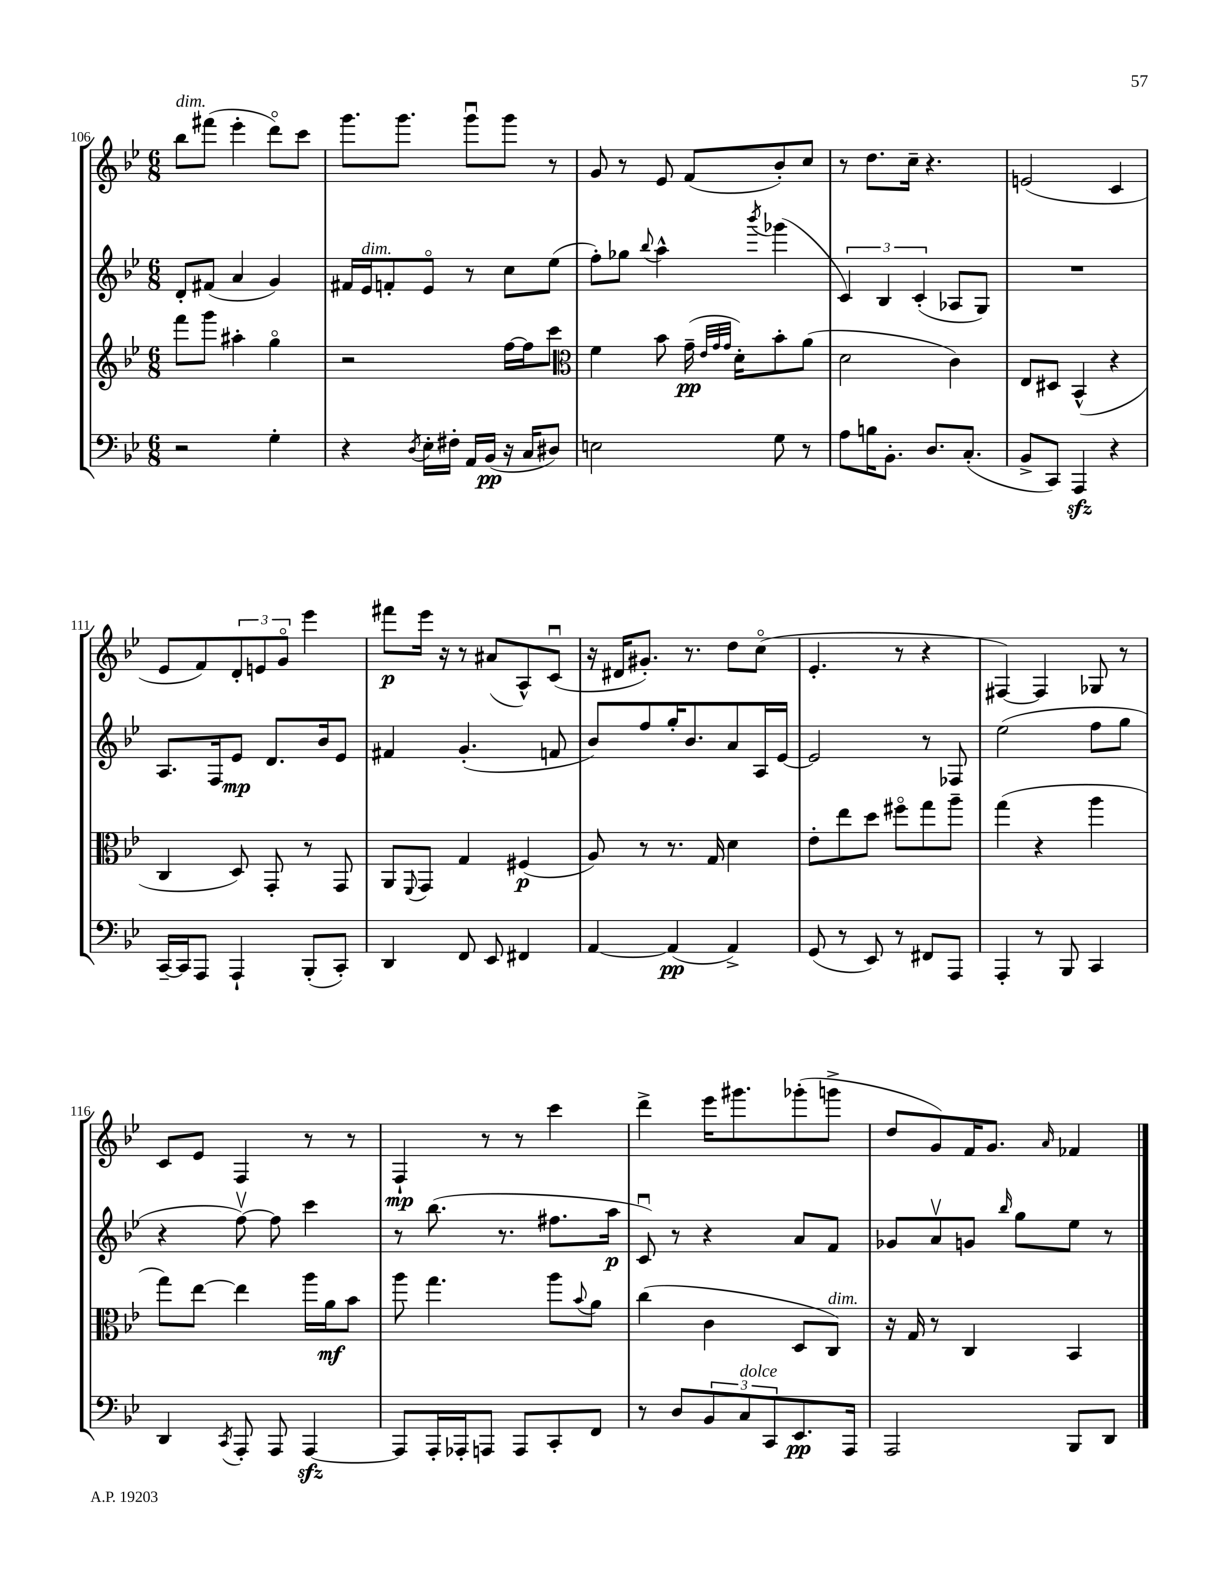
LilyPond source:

<<
\new StaffGroup <<
\new Staff = "s0" {
    \clef treble \key bes \major \numericTimeSignature \time 6/8
    bes''8^\markup { \italic "dim." } fis'''8( ees'''4-. d'''8\flageolet) c'''8 |
    g'''8. g'''8. g'''8\downbow g'''8 r8 |
    g'8 r8 ees'8 f'8( bes'8-.) c''8 |
    r8 d''8. c''16-- r4. |
    e'2( c'4 |
    ees'8 f'8) \tuplet 3/2 { d'8-. e'8 g'8\flageolet } ees'''4 |
    fis'''8\p ees'''16 r16 r8 ais'8( a8-^) c'8\downbow( |
    r16 dis'16 gis'8.-.) r8. d''8 c''8\flageolet( |
    ees'4.-. r8 r4 |
    fis4~) fis4 ges8 r8 |
    c'8 ees'8 f4 r8 r8 |
    f4-!\mp r8 r8 c'''4 |
    d'''4-> ees'''16 gis'''8. ges'''8-.( g'''8-> |
    d''8 g'8) f'16 g'8. \grace { a'16 } fes'4 \bar "|." |
}
\new Staff = "s1" {
    \clef treble \key bes \major \numericTimeSignature \time 6/8
    d'8-. fis'8( a'4 g'4) |
    fis'16 ees'16^\markup { \italic "dim." } f'8-. ees'8\flageolet r8 c''8 ees''8( |
    f''8-.) ges''8 \appoggiatura { bes''8 } a''4-^ \acciaccatura { bes'''8 } ges'''4( |
    \tuplet 3/2 { c'4) bes4 c'4-.( } aes8 g8) |
    R2. |
    a8. f16 ees'8\mp d'8. bes'16 ees'8 |
    fis'4 g'4.-.( f'8 |
    bes'8) f''8 g''16-. bes'8. a'8 a16 ees'16~ |
    ees'2 r8 fes8 |
    ees''2( f''8 g''8 |
    r4 f''8~\upbow) f''8 c'''4 |
    r8 bes''8.( r8. fis''8. a''16\p |
    c'8\downbow) r8 r4 a'8 f'8 |
    ges'8 a'8\upbow g'8 \grace { bes''16 } g''8 ees''8 r8 \bar "|." |
}
\new Staff = "s2" {
    \clef treble \key bes \major \numericTimeSignature \time 6/8
    f'''8 g'''8 ais''4-. g''4\flageolet |
    r2 f''16~ f''16 c'''8 |
    \clef alto f'4 bes'8 g'16--\pp( \grace { ees'32 g'32 g'32 } d'16-.) bes'8-. a'8( |
    d'2 c'4) |
    ees8 dis8 bes,4-^( r4 |
    c4 d8) g,8-. r8 g,8 |
    a,8 \appoggiatura { f,8 } g,8 g4 fis4\p( |
    a8) r8 r8. g16 d'4 |
    ees'8-. ees''8 d''8 fis''8\flageolet g''8 a''8-- |
    g''4( r4 a''4 |
    g''8) ees''8~ ees''4 a''16 a'16\mf bes'8 |
    a''8 g''4. a''8 \appoggiatura { bes'8 } a'8 |
    c''4( c'4 d8 c8^\markup { \italic "dim." }) |
    r16 g16 r8 c4 bes,4 \bar "|." |
}
\new Staff = "s3" {
    \clef bass \key bes \major \numericTimeSignature \time 6/8
    r2 g4-. |
    r4 \acciaccatura { d8 } ees16-. fis16-. a,16 bes,16\pp( r16 c16 dis8) |
    e2 g8 r8 |
    a8 b16 bes,8.-. d8. c8.-.( |
    bes,8-> c,8) a,,4\sfz r4 |
    c,16~-- c,16 a,,8 a,,4-! bes,,8-.( c,8-.) |
    d,4 f,8 ees,8 fis,4 |
    a,4~ a,4\pp( a,4->) |
    g,8( r8 ees,8) r8 fis,8 a,,8 |
    a,,4-. r8 bes,,8 c,4 |
    d,4 \acciaccatura { c,8 } a,,8-. a,,8 a,,4~\sfz |
    a,,8 a,,16-. aes,,16-. a,,8 a,,8 c,8-. f,8 |
    r8 d8 \tuplet 3/2 { bes,8 c8^\markup { \italic "dolce" } c,8 } ees,8.\pp a,,16 |
    a,,2 bes,,8 d,8 \bar "|." |
}
>>
>>
\layout { \context { \Score currentBarNumber = #106 } }
